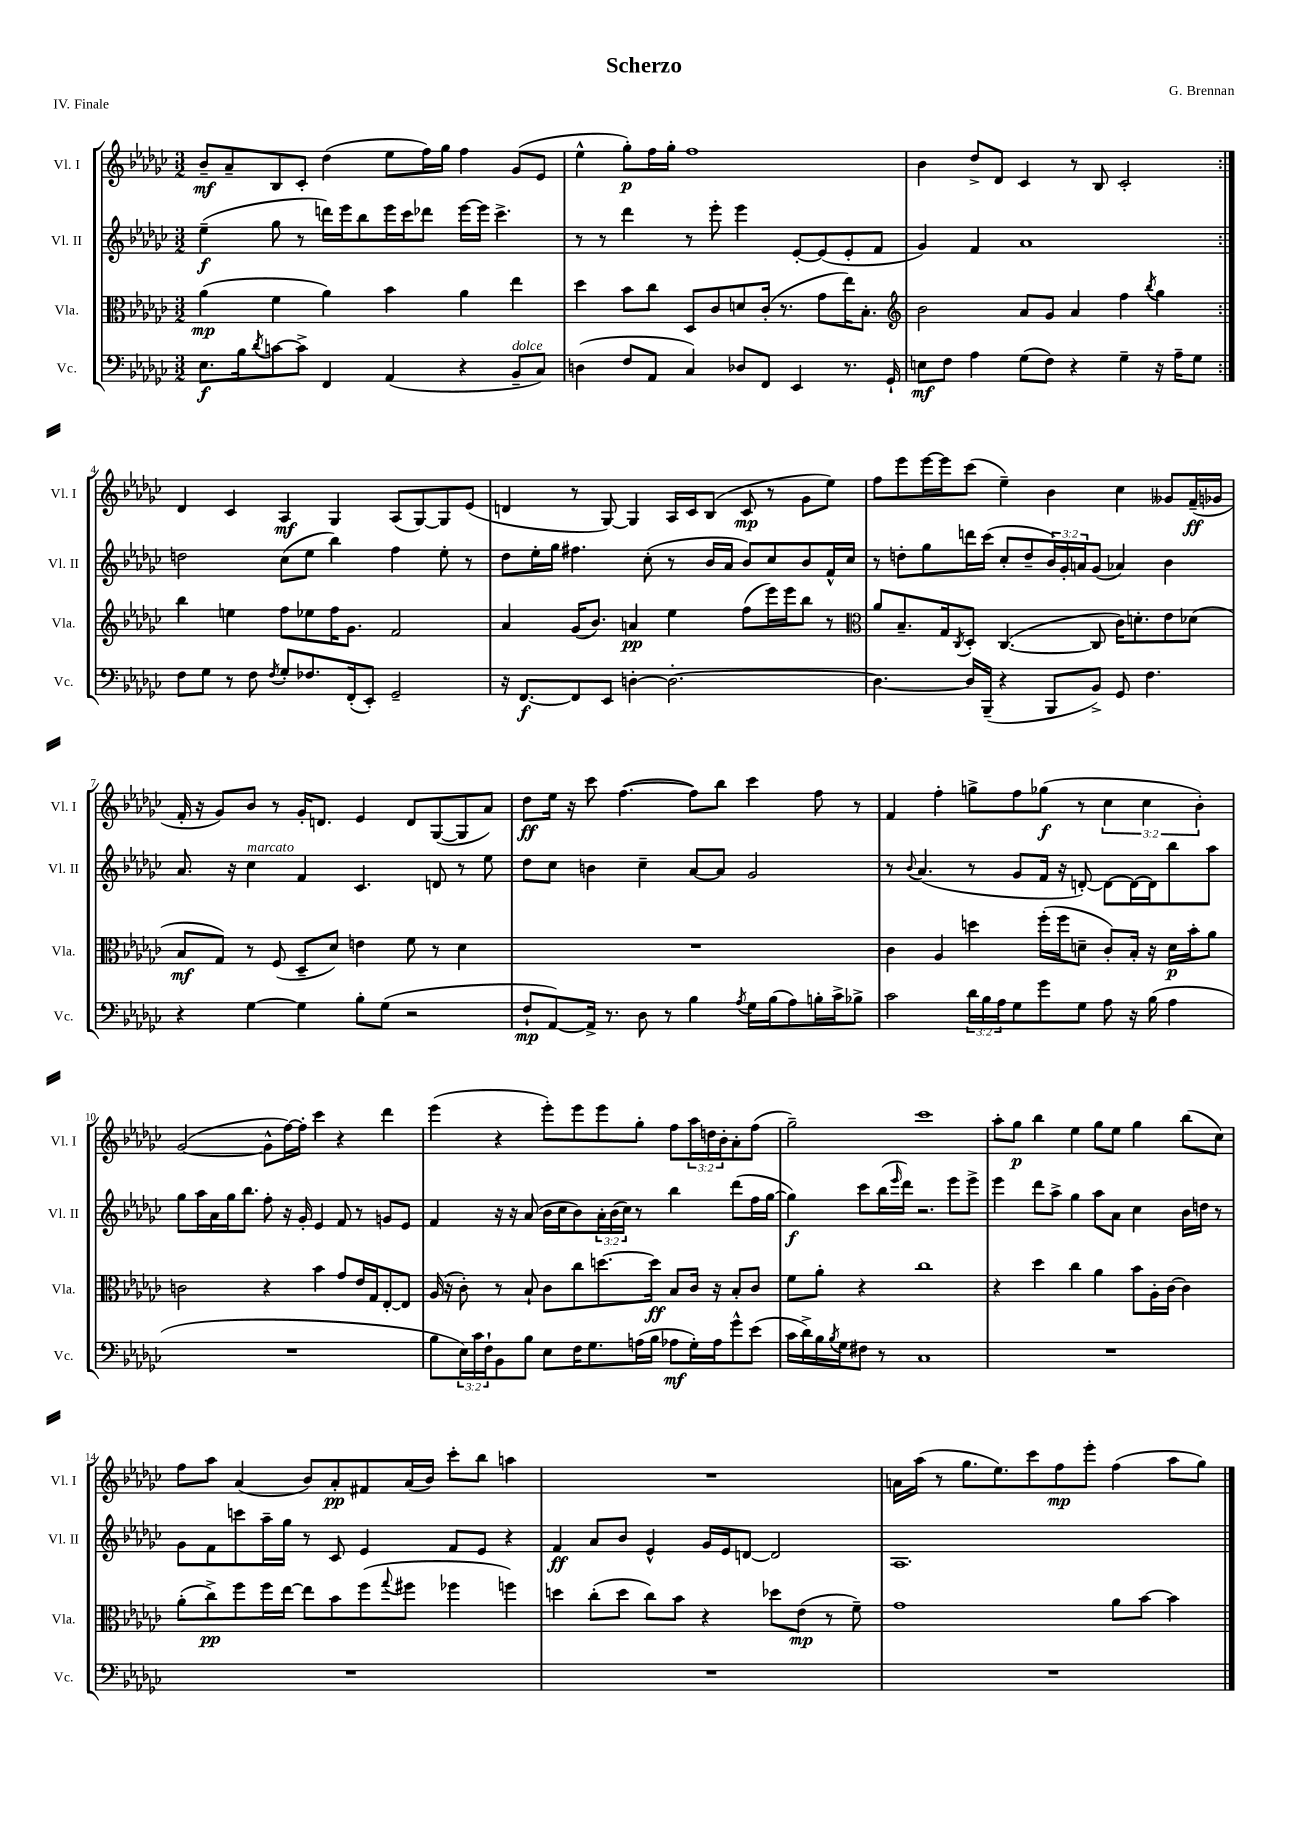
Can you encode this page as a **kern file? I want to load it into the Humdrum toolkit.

**kern	**kern	**kern	**kern
*staff4	*staff3	*staff2	*staff1
*clefF4	*clefC3	*clefG2	*clefG2
*k[b-e-a-d-g-c-]	*k[b-e-a-d-g-c-]	*k[b-e-a-d-g-c-]	*k[b-e-a-d-g-c-]
*M3/2	*M3/2	*M3/2	*M3/2
8.E-	(4a-	(4ee-~	8b-~
.	.	.	8a-~
16B-	.	.	.
8qd-	.	.	.
[8c	4f	8gg-	8B-
8c^]	.	8r	8c-'
4FF	4a-)	16ddd)	(4dd-
.	.	16eee-	.
.	.	8bb-	.
(4AA-	4b-	16eee-	8ee-
.	.	16ccc-	.
.	.	8ddd-	16ff)
.	.	.	16gg-
4r	4a-	[16eee-	4ff
.	.	16eee-]	.
.	.	4.ccc-^	.
8BB-~	4ee-	.	(8g-
8C-)	.	.	8e-
=	=	=	=
(4D	4dd-	8r	4ee-^^
.	.	8r	.
8F	8b-	4ddd-	8gg-')
8AA-	8cc-	.	16ff
.	.	.	16gg-'
4C-)	8D-	8r	1ff
.	8c-	8eee-'	.
8D-	8d	4eee-	.
8FF	(16c-'	.	.
.	8.r	.	.
4EE-	.	[8e-'	.
.	8g-	(8e-]	.
8.r	16ee-)	8e-'	.
.	8.B-'	.	.
.	.	8f	.
16GG-`	.	.	.
=	=	=	=
*	*clefG2	*	*
8E	2b-	4g-)	4b-
8F	.	.	.
4A-	.	4f	8dd-^
.	.	.	8d-
(8G-	8a-	1a-	4c-
8F)	8g-	.	.
4r	4a-	.	8r
.	.	.	8B-
4G-~	4ff	.	2c-'
.	8qbb-	.	.
16r	4gg-	.	.
16A-~	.	.	.
8G-	.	.	.
=:|!	=:|!	=:|!	=:|!
8F	4bb-	2dd	4d-
8G-	.	.	.
8r	4ee	.	4c-
8F	.	.	.
8qF	.	.	.
8G-'	8ff	(8cc-	4A-
8.F-	8ee-	8ee-	.
.	16ff	4bb-)	4G-
(16FF'	8.g-	.	.
8EE-')	.	.	.
2GG-~	2f	4ff	(8A-
.	.	.	[8G-)
.	.	8ee-'	8G-]
.	.	8r	(8e-
=	=	=	=
16r	4a-	8dd-	4d
[8.FF	.	.	.
.	.	16ee-'	.
.	.	16gg-	.
8FF]	(16g-	4.ff#	8r
.	8.b-)	.	.
8EE-	.	.	[8G-)
[4D'	4a	.	4G-]
.	.	(8cc-'	.
2.D'_	4ee-	8r	16A-
.	.	.	16c-
.	.	16b-	(8B-
.	.	16a-	.
.	(8ff	8b-)	8c-
.	16eee-)	8cc-	8r
.	16eee-	.	.
.	8bb-	8b-	8g-
.	8r	16f^^	8ee-)
.	.	16cc-	.
=	=	=	=
*	*clefC3	*	*
4.D_	8a-	8r	8ff
.	8.B-~	8dd'	8eee-
.	.	8gg-	[16eee-
.	16G-	.	16eee-]
.	8qC-	.	.
16D]	8D-'	16ddd	(8ccc-
(16BBB-~	.	(16ccc-	.
4r	([4.C-	8cc-'	4ee-~)
.	.	8dd~	.
8BBB-	.	24b-)	4b-
.	.	24g-'	.
.	.	24a	.
8BB-^)	8C-]	(8g-	.
8GG-	16c-)	4a-)	4cc-
.	8.d'	.	.
4.F	.	.	.
.	8e-	4b-	8g--
.	(8d-	.	(16f~
.	.	.	16g-
=	=	=	=
4r	8B-	8.a-	16f'
.	.	.	16r
.	8G-)	.	8g-)
.	.	16r	.
[4G-	8r	4cc-	8b-
.	(8F	.	8r
4G-]	8D-~	4f	16g-'
.	.	.	8.d
.	8d-)	.	.
8B-'	4e	4.c-	4e-
(8G-	.	.	.
2r	8f	.	8d
.	8r	8d	([8G-
.	4d-	8r	8G-]
.	.	8ee-	8a-)
=	=	=	=
8F`	1.r	8dd-	8dd-
[8AA-)	.	8cc-	16ee-
.	.	.	16r
16AA-^]	.	4b	8ccc-
8.r	.	.	.
.	.	.	([4.ff
8D-	.	4cc-~	.
8r	.	.	.
4B-	.	[8a-	8ff])
.	.	8a-]	8bb-
8qA-	.	.	.
16G-	.	2g-	4ccc-
(16B-	.	.	.
8A-)	.	.	.
16B'	.	.	8ff
16c-^	.	.	.
8B-^	.	.	8r
=	=	=	=
2c-	4c-	8r	4f
.	.	8qqb-	.
.	.	(4.a-	.
.	4A-	.	4ff'
24d-	4dd	8r	8gg^
24B-	.	.	.
24A-	.	.	.
8G-	.	8g-	8ff
8g-	(16ff'	16f	(8gg-
.	16ff	16r	.
8G-	8d~	[8d')	8r
8A-	8c-')	8d_	6cc-
16r	16B-'	16d_	.
.	.	.	6cc-
(16B-	16r	16d]	.
4A-	16d	8bb-	.
.	16b-'	.	.
.	.	.	6b-')
.	8a-	8aa-	.
=	=	=	=
1.r	2c	8gg-	([2g-
.	.	16aa-	.
.	.	16a-	.
.	.	16gg-	.
.	.	8.bb-	.
.	4r	8ff'	8g-^^]
.	.	16r	[16ff)
.	.	16g-'	16ff']
.	4b-	4e-	4ccc-
.	8g-	8f	4r
.	16e-	8r	.
.	16G-	.	.
.	[8E-'	8g	4ddd-
.	8E-]	8e-	.
=	=	=	=
8B-	(16A-	4f	(4eee-
.	16r	.	.
24E-)	8c-')	.	.
24c-	.	.	.
24F`	.	.	.
8BB-	8r	16r	4r
.	.	16r	.
8B-	8B-`	(8a-	.
8E-	8c-	16b-	8eee-')
.	.	16cc-	.
16F	8cc-	8b-)	8eee-
8.G-	.	.	.
.	[8.dd	24a-'	8eee-
.	.	(24b-	.
.	.	24cc-)	.
(16A	.	8r	8gg-'
16B-	16dd]	.	.
8A-	8B-	4bb-	8ff
16G-')	16c-	.	24aa-
.	.	.	24dd
16A-	16r	.	.
.	.	.	24b-'
8g-^^	8B-'	(8ddd-	8a-'
(8e-	8c-	16ff	(8ff
.	.	[16gg-	.
=	=	=	=
16c-	8f	4gg-])	2gg-~)
16d-^)	.	.	.
16B-	8a-'	.	.
8qB-	.	.	.
16G-	.	.	.
8F#	4r	8ccc-	.
8r	.	(16bb-	.
.	.	16qqeee-	.
.	.	16ddd-)	.
1C-	1cc-	2.r	1ccc-
.	.	8eee-	.
.	.	8eee-^	.
=	=	=	=
1.r	4r	4eee-	8aa-'
.	.	.	8gg-
.	4dd-	8ddd-	4bb-
.	.	8aa-^	.
.	4cc-	4gg-	4ee-
.	4a-	8aa-	8gg-
.	.	8a-	8ee-
.	8b-	4cc-	4gg-
.	16A-'	.	.
.	[16c-	.	.
.	4c-]	16b-	(8bb-
.	.	16dd	.
.	.	8r	8cc-)
=	=	=	=
1.r	(8a-'	8g-	8ff
.	8cc-^)	8f	8aa-
.	8ff	8ccc	(4a-
.	16ff	16aa-~	.
.	[16ee-	16gg-	.
.	8ee-]	8r	8b-)
.	8b-	8c-	8a-'
.	(8ff	4e-	8f#
.	8qqgg-	.	.
.	8ff#	.	(16a-
.	.	.	16b-)
.	4ff-	8f	8ccc-'
.	.	8e-	8bb-
.	4ff)	4r	4aa
=	=	=	=
1.r	4dd	4f	1.r
.	(8cc-'	8a-	.
.	8dd	8b-	.
.	8cc-)	4e-^^	.
.	8b-	.	.
.	4r	16g-	.
.	.	16e-	.
.	.	[8d	.
.	8dd-	2d]	.
.	(8e-	.	.
.	8r	.	.
.	8f~)	.	.
=	=	=	=
1.r	1g-	1.A-	16a
.	.	.	(16aa-
.	.	.	8r
.	.	.	8.gg-
.	.	.	8.ee-)
.	.	.	8ccc-
.	.	.	8ff
.	.	.	8eee-'
.	8a-	.	(4ff
.	[8b-	.	.
.	4b-]	.	8aa-
.	.	.	8gg-)
==	==	==	==
*-	*-	*-	*-
